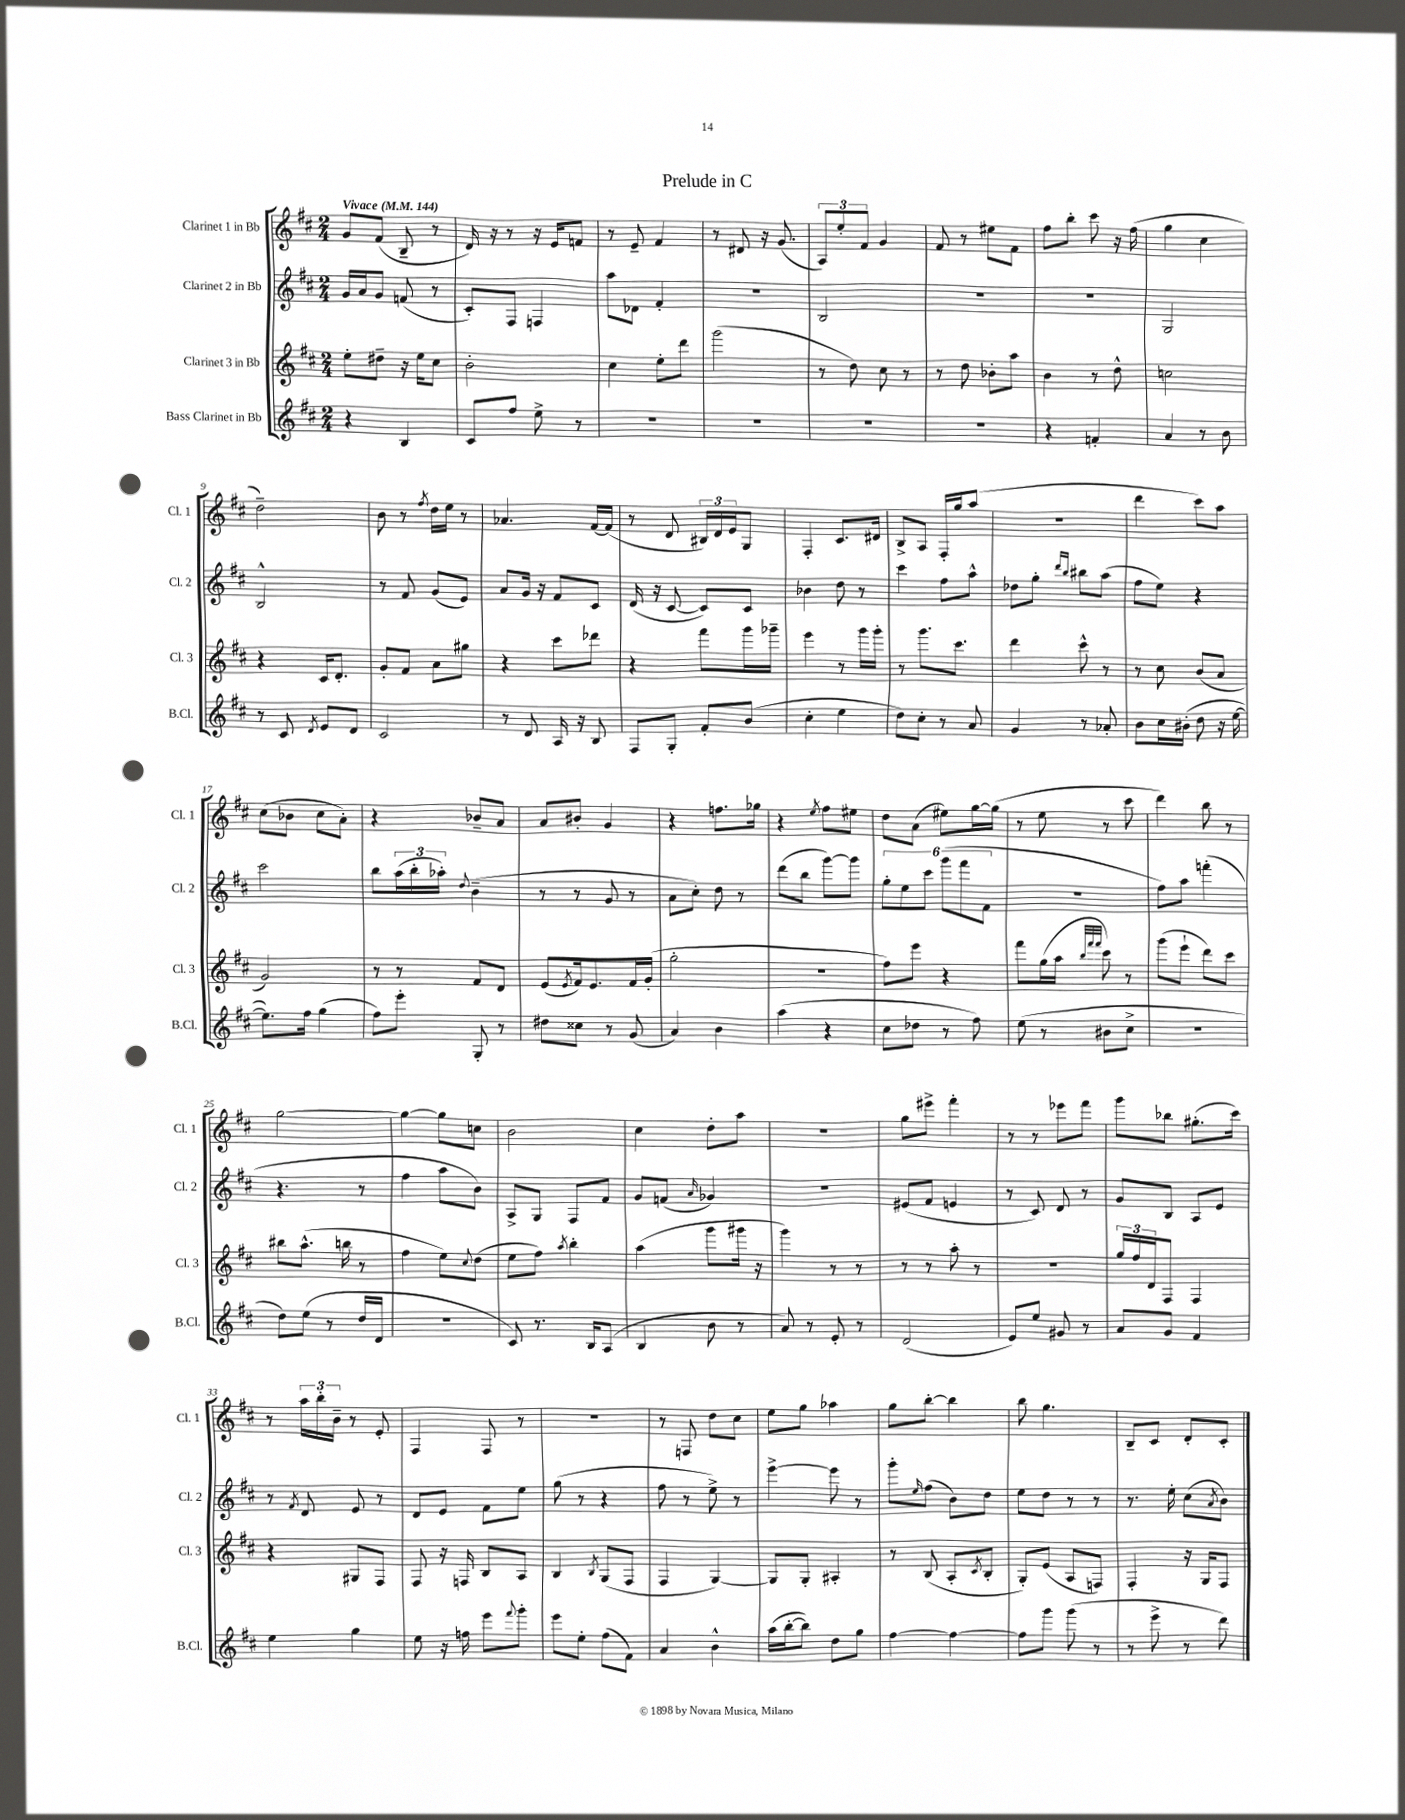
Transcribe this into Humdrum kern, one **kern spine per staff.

**kern	**kern	**kern	**kern
*staff4	*staff3	*staff2	*staff1
*clefG2	*clefG2	*clefG2	*clefG2
*k[f#c#]	*k[f#c#]	*k[f#c#]	*k[f#c#]
*M2/4	*M2/4	*M2/4	*M2/4
*MM144	*MM144	*MM144	*MM144
4r	8ee'\L	16g/LL	8g/L
.	.	16a/J	.
.	8dd#~\J	8g/J	(8f#/J
4B/	16r	(8f/	8B~/
.	16ee\LK	.	.
.	8cc#\J	8r	8r
=	=	=	=
8c#/L	2b'\	8c#'/L)	16d/)
.	.	.	16r
8ff#/J	.	8F#/J	8r
8ee^\	.	4F/	16r
.	.	.	16e/LK
8r	.	.	8f/J
=	=	=	=
2r	4cc#\	8aa\L	8r
.	.	8d-\J	8e~/
.	8ee'\L	4f#'/	4f#/
.	8ddd\J	.	.
=	=	=	=
2r	(2ggg\	2r	8r
.	.	.	8d#/
.	.	.	16r
.	.	.	(8.g/
=	=	=	=
2r	8r	2B/	12A/L)
.	.	.	12ee'/
.	8dd\)	.	.
.	.	.	12f#/J
.	8cc#\	.	4g/
.	8r	.	.
=	=	=	=
2r	8r	2r	8f#/
.	8dd\	.	8r
.	8b-'\L	.	8ee#\L
.	8aa\J	.	8f#\J
=	=	=	=
4r	4b\	2r	8ff#\L
.	.	.	8bb'\J
4f'/	8r	.	8ccc#\
.	8dd^^\	.	16r
.	.	.	(16ff#\
=	=	=	=
4a/	2cc\	2G/	4gg\
8r	.	.	4cc#\
8b\	.	.	.
=	=	=	=
8r	4r	2B^^/	2dd~\)
8c#/	.	.	.
8qd/	.	.	.
8e/L	16c#/LK	.	.
.	8.d'/J	.	.
8d/J	.	.	.
=	=	=	=
2c#/	8g'/L	8r	8b\
.	8f#/J	8f#/	8r
.	.	.	8qff#/
.	8a\L	(8g/L	16dd\LL
.	.	.	16ee\JJ
.	8gg#\J	8e/J)	8r
=	=	=	=
8r	4r	8a/L	4.a-/
8d/	.	16g/Jk	.
.	.	16r	.
16A/	8ccc#\L	8f#/L	.
16r	.	.	.
8B/	8ddd-\J	8c#/J	[16f#/LL
.	.	.	(16f#/]JJ
=	=	=	=
8F#/L	4r	(16d/	8r
.	.	16r	.
8G'/J	.	[8c#/	8d/
8f#'/L	8fff#\L	8c#/]L)	24B#/LL)
.	.	.	24d/
.	.	.	24e/J
(8b/J	16ggg\L	8c#/J	8G/J
.	16ggg-~\JJ	.	.
=	=	=	=
4cc#'\	4eee\	4b-\	4F#'/
4ee\	8r	8dd\	8.c#/L
.	16ggg\LL	8r	.
.	16ggg'\JJ	.	16d#/Jk
=	=	=	=
8dd\L)	8r	4ccc#\	8B^/L
8cc#'\J	8.ggg\L	.	8A/J
8r	.	8ff#\L	16F#'/LL
.	8.ccc#\J	.	16gg/J
8a/	.	8aa^^\J	(8aa/J
=	=	=	=
4g/	4ddd\	8dd-\L	2r
.	.	8gg'\J	.
.	.	16qqddd/LL	.
.	.	16qqbb/JJ	.
8r	8ccc#^^\	8bb#\L	.
8a-'/	8r	(8aa\J	.
=	=	=	=
8b\L	8r	8ff#\L	4ddd\
16cc#\L	8cc#\	8ee\J)	.
(16b#'\JJ	.	.	.
8dd\	(8b/L	4r	8ccc#\L)
16r	8a/J	.	8aa\J
[16ee\	.	.	.
=	=	=	=
8.ee\]L)	2g/)	2ccc#\	(8cc#\L
.	.	.	8b-\J
16ff#\Jk	.	.	.
(4gg\	.	.	8cc#\L
.	.	.	8a'\J)
=	=	=	=
8ff#\L)	8r	8bb\L	4r
8eee'\J	8r	(24aa\L	.
.	.	24bb'\	.
.	.	24aa-'\JJ)	.
.	.	8qqdd/	.
8G'/	8f#/L	(4b~\	8b-~/L
8r	8d/J	.	8a/J
=	=	=	=
8dd#\L	(8e/L	8r	8a/L
.	8qe/	.	.
8cc##\J	16f#/k)	8r	8b#'/J
.	8.e/	.	.
8r	.	8g/	4g/
(8g/	16f#/L	8r	.
.	(16g'/JJ	.	.
=	=	=	=
4a/)	2gg'\	8a\L	4r
.	.	8cc#'\J)	.
4b\	.	8dd\	8.ff\L
.	.	8r	.
.	.	.	16gg-\Jk
=	=	=	=
(4aa\	2r	(8ddd\L	4r
.	.	8bb\J	.
.	.	.	8qee/
4r	.	[8ggg\L)	8ff#\L
.	.	8ggg\]J	8ee#\J
=	=	=	=
8cc#\L	8ff#\L)	12gg'\L	8dd\L
.	.	12ee\	.
8dd-\J	8eee\J	.	(8a\J
.	.	12ccc#\J	.
8r	4r	(12ggg\L	8ee#\L)
.	.	12fff#\	.
8ff#\)	.	.	[16gg\L
.	.	12f#\J	.
.	.	.	(16gg\]JJ
=	=	=	=
(8ee\	8fff#\L	2r	8r
8r	(16gg\L	.	8ee\
.	16aa\JJ	.	.
.	32qqbb/LLL	.	.
.	32qqfff#/	.	.
.	32qqfff#/JJJ	.	.
8b#\L	8ccc#\)	.	8r
8cc#^\J	8r	.	8ccc#\
=	=	=	=
2r	(8ggg\L	8ff#\L)	4ddd\)
.	8eee`\J	8aa\J	.
.	8ddd\L)	(4fff'\	8bb\
.	8ccc#\J	.	8r
=	=	=	=
8dd\L)	8bb#\L	4.r	[2gg\
(8ee\J	(8.aa^^\J	.	.
8r	.	.	.
.	16bb\	.	.
16dd/LL	8r	8r	.
16d/JJ	.	.	.
=	=	=	=
2r	4ff#\	4ff#\	4gg\_
.	8ee\L)	8aa\L	8gg\]L
.	8qqcc#/	.	.
.	(8dd\J	8b\J)	8cc\J
=	=	=	=
8c#/)	8ee\L	8A^/L	2b\
8.r	8ff#\J)	8G/J	.
.	8qaa/	.	.
.	4bb'\	8F#/L	.
16B/LK	.	.	.
(8A/J	.	8f#/J	.
=	=	=	=
4B/	(4aa\	8g/L	4cc#\
.	.	(8f/J	.
.	.	16qqa/	.
8b\	8ggg\L	4g-/)	8dd'\L
8r	16ggg#\Jk	.	8aa\J
.	16r	.	.
=	=	=	=
8a/)	4ggg\)	2r	2r
8r	.	.	.
8e'/	8r	.	.
8r	8r	.	.
=	=	=	=
(2d/	8r	(8e#/L	8gg\L
.	8r	8f#/J	8eee#^\J
.	8aa'\	4e/	4fff#'\
.	8r	.	.
=	=	=	=
8e/L)	2r	8r	8r
8ee/J	.	8c#/)	8r
8g#/	.	8d/	8eee-\L
8r	.	8r	8fff#\J
=	=	=	=
8a/L	24gg/LL	8g/L	8ggg\L
.	24ff#/	.	.
.	24d/J	.	.
8g/J	8F#/J	8B/J	8bb-\J
4f#/	4F#/	8A/L	(8.gg#'\L
.	.	8e/J	.
.	.	.	16ccc#\Jk)
=	=	=	=
4ee\	4r	8r	8r
.	.	8qf#/	.
.	.	8d/	24aa\LL
.	.	.	24bb'\
.	.	.	24b~\JJ
4gg\	8G#/L	8e/	8r
.	8F#/J	8r	8e'/
=	=	=	=
8ee\	8F#/	8d/L	4F#/
16r	16r	8e/J	.
16ff\	16F/	.	.
8eee\L	8B/L	8f#\L	8F#/
8qqfff#/	.	.	.
8ggg'\J	8A/J	8ee\J	8r
=	=	=	=
8eee\L	4B/	(8gg\	2r
8ee'\J	.	8r	.
.	8qB/	.	.
(8ff#\L	(8G/L	4r	.
8f#\J)	8F#/J	.	.
=	=	=	=
4a/	4F#/	8ff#\	8r
.	.	8r	8F/
4b^^\	[4G/)	8ee^\)	8dd\L
.	.	8r	8cc#\J
=	=	=	=
(16aa\LL	8G/]L	[4eee^\	8ee\L
[16bb'\J	.	.	.
8bb\]J)	8G'/J	.	8gg\J
8dd\L	4A#'/	8eee\]	4aa-\
8gg\J	.	8r	.
=	=	=	=
[4ff#\	8r	8ggg'\L	8gg\L
.	.	16qqee/	.
.	(8B/	(8ff#\J	[8bb'\J
4ff#\_	8A'/L	8b\L)	4bb\]
.	8qc#/	.	.
.	8B'/J	8dd\J	.
=	=	=	=
8ff#\]L	8G'/L)	8ee\L	8bb\
8ggg\J	(8e/J	8dd\J	4.gg\
(8ggg\	8A/L	8r	.
8r	8F/J)	8r	.
=	=	=	=
8r	4F#'/	8.r	8B~/L
8eee^\	.	.	8c#/J
.	.	16ee'\	.
8r	16r	(8cc#\L	8d'/L
.	16G/LK	.	.
.	.	8qa/	.
8ddd\)	8F#/J	8b\J)	8c#'/J
==	==	==	==
*-	*-	*-	*-
